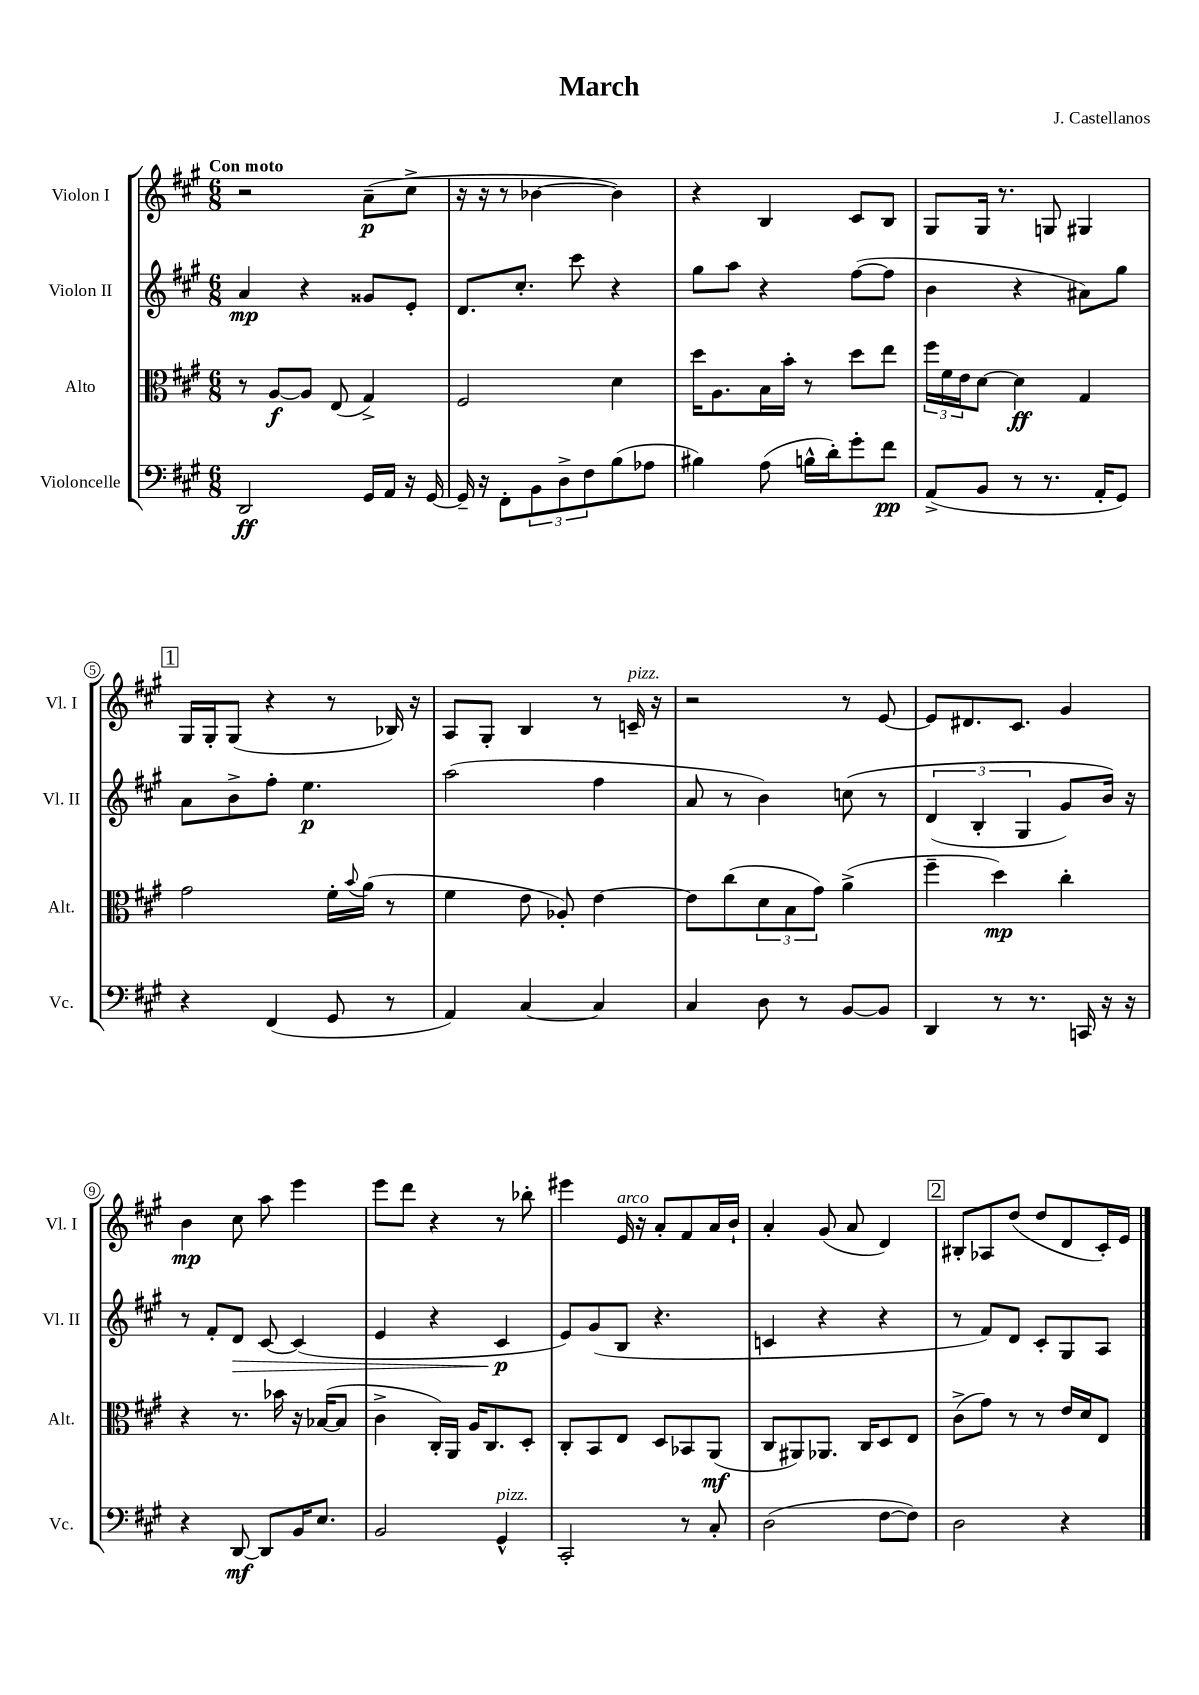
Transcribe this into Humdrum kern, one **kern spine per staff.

**kern	**dynam	**kern	**dynam	**kern	**dynam	**kern	**dynam
*part4	*part4	*part3	*part3	*part2	*part2	*part1	*part1
*staff4	*staff4	*staff3	*staff3	*staff2	*staff2	*staff1	*staff1
*I"Violoncelle	*	*I"Alto	*	*I"Violon II	*	*I"Violon I	*
*I'Vc.	*	*I'Alt.	*	*I'Vl. II	*	*I'Vl. I	*
*clefF4	*	*clefC3	*	*clefG2	*	*clefG2	*
*k[f#c#g#]	*	*k[f#c#g#]	*	*k[f#c#g#]	*	*k[f#c#g#]	*
*M6/8	*	*M6/8	*	*M6/8	*	*M6/8	*
=1	=1	=1	=1	=1	=1	=1	=1
!	!	!	!	!	!	!LO:TX:a:B:t=Con moto	!
2DD/	ff	8r	.	4a/	mp	2r	.
.	.	[8A/L	f	.	.	.	.
.	.	8A/J]	.	4r	.	.	.
.	.	(8E/	.	.	.	.	.
16GG#/LL	.	4G#^/)	.	8g##X/L	.	(8a~\L	p
16AA/JJ	.	.	.	.	.	.	.
16r	.	.	.	8e'/J	.	8cc#^\J	.
[16GG#/	.	.	.	.	.	.	.
=2	=2	=2	=2	=2	=2	=2	=2
16GG#~/]	.	2F#/	.	8.d/L	.	16r	.
16r	.	.	.	.	.	16r	.
8FF#'\L	.	.	.	.	.	8r	.
.	.	.	.	8.cc#'/J	.	.	.
12BB\	.	.	.	.	.	[4b-X\	.
12D^\	.	.	.	.	.	.	.
.	.	.	.	8ccc#\	.	.	.
12F#\	.	.	.	.	.	.	.
(8B\	.	4d\	.	4r	.	4b-\])	.
8A-X\J	.	.	.	.	.	.	.
=3	=3	=3	=3	=3	=3	=3	=3
4B#X\)	.	16dd\KL	.	8gg#\L	.	4r	.
.	.	8.A\	.	.	.	.	.
.	.	.	.	8aa\J	.	.	.
(8A\	.	16B\L	.	4r	.	4B/	.
.	.	16b'\JJ	.	.	.	.	.
16Bn^^\LL	.	8r	.	.	.	.	.
16d'\J)	.	.	.	.	.	.	.
8g#'\	.	8dd\L	.	([8ff#\L	.	8c#/L	.
8f#\J	pp	8ee\J	.	8ff#\J]	.	8B/J	.
=4	=4	=4	=4	=4	=4	=4	=4
(8AA^/L	.	24ff#\LL	.	4b\	.	8G#/L	.
.	.	24f#\	.	.	.	.	.
.	.	24e\J	.	.	.	.	.
8BB/J	.	[8d\J	.	.	.	16G#/Jk	.
.	.	.	.	.	.	8.r	.
8r	.	4d\]	ff	4r	.	.	.
8.r	.	.	.	.	.	8Gn/	.
.	.	4G#/	.	8a#X\L)	.	4G#X/	.
16AA'/KL	.	.	.	.	.	.	.
8GG#/J)	.	.	.	8gg#\J	.	.	.
!!LO:LB:g=z
!!LO:REH:place=s1:t=1
=5	=5	=5	=5	=5	=5	=5	=5
4r	.	2g#\	.	8a\L	.	16G#/LL	.
.	.	.	.	.	.	16G#'/J	.
.	.	.	.	8b^\	.	(8G#/J	.
(4FF#/	.	.	.	8ff#'\J	.	4r	.
.	.	.	.	4.ee\	p	.	.
8GG#/	.	16f#'\LL	.	.	.	8r	.
.	.	8qqb/	.	.	.	.	.
.	.	(16a\JJ	.	.	.	.	.
8r	.	8r	.	.	.	16B-X/)	.
.	.	.	.	.	.	16r	.
=6	=6	=6	=6	=6	=6	=6	=6
4AA/)	.	4f#\	.	(2aa\	.	8A/L	.
.	.	.	.	.	.	8G#'/J	.
[4C#/	.	8e\	.	.	.	4B/	.
.	.	8A-X'/)	.	.	.	.	.
4C#/]	.	[4e\	.	4ff#\	.	8r	.
!	!	!	!	!	!	!LO:TX:a:i:t=pizz.	!
.	.	.	.	.	.	16cn~/	.
.	.	.	.	.	.	16r	.
=7	=7	=7	=7	=7	=7	=7	=7
4C#/	.	8e\L]	.	8a/	.	2r	.
.	.	(8cc#\	.	8r	.	.	.
8D\	.	12d\	.	4b\)	.	.	.
.	.	12B\	.	.	.	.	.
8r	.	.	.	.	.	.	.
.	.	12g#\J)	.	.	.	.	.
[8BB/L	.	(4a^\	.	(8ccn\	.	8r	.
8BB/J]	.	.	.	8r	.	[8e/	.
=8	=8	=8	=8	=8	=8	=8	=8
4DD/	.	4ff#~\	.	(6d/	.	8e/L]	.
.	.	.	.	.	.	8.d#X/	.
.	.	.	.	6B'/	.	.	.
8r	.	4dd\)	mp	.	.	.	.
.	.	.	.	.	.	8.c#/J	.
.	.	.	.	6G#/	.	.	.
8.r	.	.	.	.	.	.	.
.	.	4cc#'\	.	8g#/L)	.	4g#/	.
16CCn/	.	.	.	.	.	.	.
16r	.	.	.	16b/Jk)	.	.	.
16r	.	.	.	16r	.	.	.
!!LO:LB:g=z
=9	=9	=9	=9	=9	=9	=9	=9
4r	.	4r	.	8r	.	4b\	mp
.	.	.	.	8f#'/L	.	.	.
!	!	!	!	!	!LO:HP:b	!	!
[8DD/	mf	8.r	.	8d/J	>	8cc#\	.
8DD/L]	.	.	.	[8c#/	.	8aa\	.
.	.	16b-X\	.	.	.	.	.
16BB/K	.	16r	.	(4c#/]	.	4eee\	.
8.E/J	.	([16B-X/KL	.	.	.	.	.
.	.	8B-/J]	.	.	.	.	.
=10	=10	=10	=10	=10	=10	=10	=10
2BB/	.	4c#^\	.	4e/	.	8eee\L	.
.	.	.	.	.	.	8ddd\J	.
.	.	16C#'/LL)	.	4r	.	4r	.
.	.	16AA/JJ	.	.	.	.	.
.	.	16A/KL	.	.	.	.	.
.	.	8.C#/	.	.	.	.	.
!LO:TX:a:i:t=pizz.	!	!	!	!	!	!	!
4GG#^^/	.	.	.	4c#/	p	8r	.
.	.	8D'/J	.	.	.	8bb-X'\	.
.	.	.	.	.	]	.	.
=11	=11	=11	=11	=11	=11	=11	=11
2CC#'/	.	8C#'/L	.	8e/L)	.	4eee#X\	.
.	.	8BB/	.	(8g#/	.	.	.
!	!	!	!	!	!	!LO:TX:a:i:t=arco	!
.	.	8E/J	.	8B/J	.	16e/	.
.	.	.	.	.	.	16r	.
.	.	8D/L	.	4.r	.	8a'/L	.
8r	.	8BB-X/	.	.	.	8f#/	.
8C#'/	.	(8AA/J	mf	.	.	16a/L	.
.	.	.	.	.	.	16b`/JJ	.
=12	=12	=12	=12	=12	=12	=12	=12
(2D\	.	8C#/L	.	4cn/	.	4a'/	.
.	.	8AA#X/)	.	.	.	.	.
.	.	8.AA-X/J	.	4r	.	(8g#/	.
.	.	.	.	.	.	8a/	.
.	.	16C#/KL	.	.	.	.	.
[8F#\L	.	8D/	.	4r	.	4d/)	.
8F#\J])	.	8E/J	.	.	.	.	.
!!LO:REH:place=s1:t=2
=13	=13	=13	=13	=13	=13	=13	=13
2D\	.	(8c#^\L	.	8r	.	8B#X'/L	.
.	.	8g#\J)	.	8f#/L)	.	8A-X/	.
.	.	8r	.	8d/J	.	(8dd/J	.
.	.	8r	.	8c#'/L	.	8dd/L	.
4r	.	16e/LL	.	8G#/	.	8d/	.
.	.	16d/J	.	.	.	.	.
.	.	8E/J	.	8A/J	.	16c#'/L)	.
.	.	.	.	.	.	16e/JJ	.
==	==	==	==	==	==	==	==
*-	*-	*-	*-	*-	*-	*-	*-
